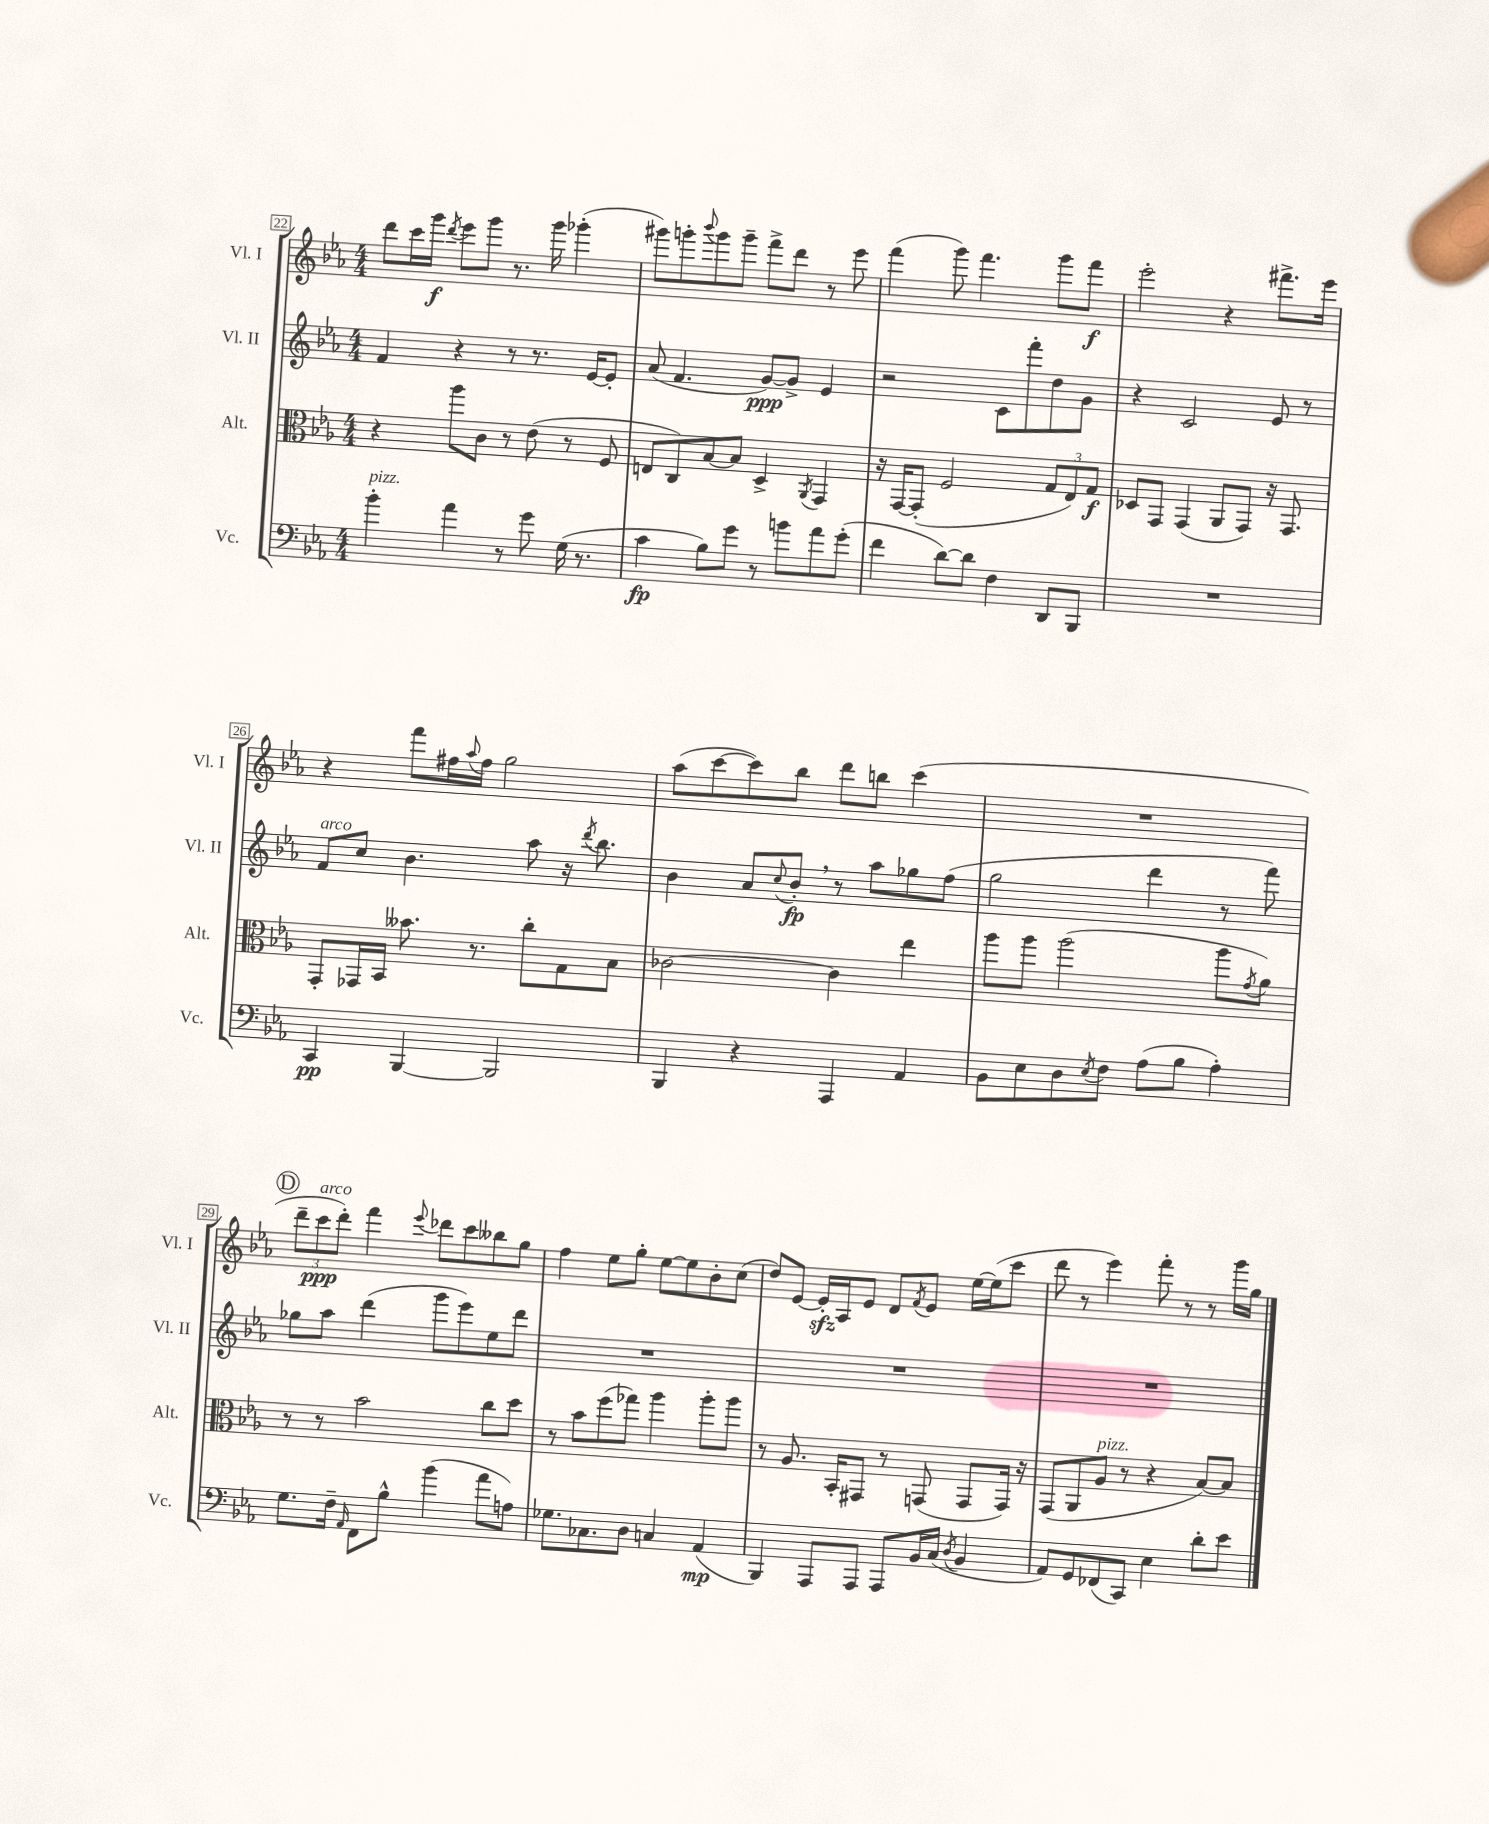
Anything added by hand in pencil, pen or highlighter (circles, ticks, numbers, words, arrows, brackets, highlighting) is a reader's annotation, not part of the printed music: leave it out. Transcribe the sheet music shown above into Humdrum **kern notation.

**kern	**kern	**kern	**kern
*staff4	*staff3	*staff2	*staff1
*clefF4	*clefC3	*clefG2	*clefG2
*k[b-e-a-]	*k[b-e-a-]	*k[b-e-a-]	*k[b-e-a-]
*M4/4	*M4/4	*M4/4	*M4/4
4b-'	4r	4f	8ddd
.	.	.	16ccc
.	.	.	16ggg
.	.	.	8qddd
4a-	8aa-	4r	8eee-
.	8c	.	8ggg
8r	8r	8r	8.r
8g	(8e-	8.r	.
.	.	.	16ggg
(16G	8r	.	(4ggg-'
8.r	.	[16e-	.
.	8F	8e-']	.
=	=	=	=
4c	8E	(8a-	8ggg#)
.	8C)	4.f	8ggg'
.	.	.	8qqbbb-
8B-)	[8B-	.	8ggg
8g	8B-]	.	8ggg~
8r	4D^	[8g)	8fff^
8b	.	8g^]	8ddd
.	8qAA-	.	.
8a-	4GG	4e-	8r
(8g'	.	.	8eee-
=	=	=	=
4f	16r	2r	(4fff
.	[16GG	.	.
.	(8GG']	.	.
[8d)	2F	.	8ggg)
8d]	.	.	4.fff
4F	.	8c	.
.	.	8fff'	.
8DD	12G	8dd	8ggg
.	12E-)	.	.
8BBB-	.	8g	8fff
.	12G	.	.
=	=	=	=
1r	8D-	4r	2eee-'
.	8GG	.	.
.	(4GG	2c	.
.	8AA-	.	4r
.	8GG)	.	.
.	16r	8e-	8.fff#^
.	8.GG	.	.
.	.	8r	.
.	.	.	16eee-
=	=	=	=
4CC	8GG'	8f	4r
.	16GG-	8cc	.
.	16BB-	.	.
[4BBB-	8.b--	4.b-	8fff
.	.	.	16ff#
.	.	.	8qqaa-
.	8.r	.	16ff#
2BBB-]	.	.	2gg
.	8cc'	8aa-	.
.	8G	16r	.
.	.	8qddd	.
.	.	8.bb-	.
.	8B-	.	.
=	=	=	=
4BBB-	[2c-	4b-	(8aa-
.	.	.	[8ccc
4r	.	8a-	8ccc])
.	.	8qqcc	.
.	.	8b-'	8bb-
4AAA-	4c-]	8r	8ddd
.	.	8aa-	8bb
4AA-	4ee-	8gg-	(4ccc
.	.	(8ff	.
=	=	=	=
8BB-	8aa-	2gg	1r
8E-	8aa-	.	.
8D	(2aa-	.	.
8qE-	.	.	.
8F	.	.	.
(8A-	.	4ddd	.
8B-	.	.	.
4A-')	8aa-	8r	.
.	8qg	.	.
.	8a-)	8fff)	.
=	=	=	=
8.G	8r	8gg-	12ddd~
.	.	.	12ccc
.	8r	8aa-	.
.	.	.	12ddd')
16F~	.	.	.
16qqAA-	.	.	.
8FF	2b-	(4ddd	4fff
8B-^^	.	.	.
.	.	.	8qqeee-
(4b-	.	8ggg	8ddd-
.	.	8eee-)	8ccc
8a-	8cc	8ee-	8bb--
8A)	8dd	8ddd	8gg
=	=	=	=
8.G-	8r	1r	4ff
.	8b-	.	.
8.C-	.	.	.
.	(8ff	.	8ee-
8D	8gg-)	.	8gg'
4C	4aa-	.	[8ee-
.	.	.	8ee-]
(4AA-	8aa-'	.	8b-'
.	8aa-	.	(8cc
=	=	=	=
4BBB-)	8r	1r	8dd)
.	8.A-	.	[8e-
8AAA-	.	.	16e-']
.	16BB-'	.	16A-
8AAA-	8GG#	.	8e-
8AAA-	8r	.	8d
.	.	.	8qf
16BB-	(8GG	.	8e-
(16C	.	.	.
8qD	.	.	.
4BB-	8GG	.	[16ee-
.	.	.	(16ee-]
.	16GG)	.	8ccc
.	16r	.	.
=	=	=	=
8AA-)	(8GG	1r	8ddd
8GG	8AA-	.	8r
(8FF-	8A-	.	4eee-)
8CC)	8r	.	.
4E-	4r	.	8fff'
.	.	.	8r
8d'	[8B-)	.	8r
8e-	8B-]	.	16ggg
.	.	.	16gg
==	==	==	==
*-	*-	*-	*-
